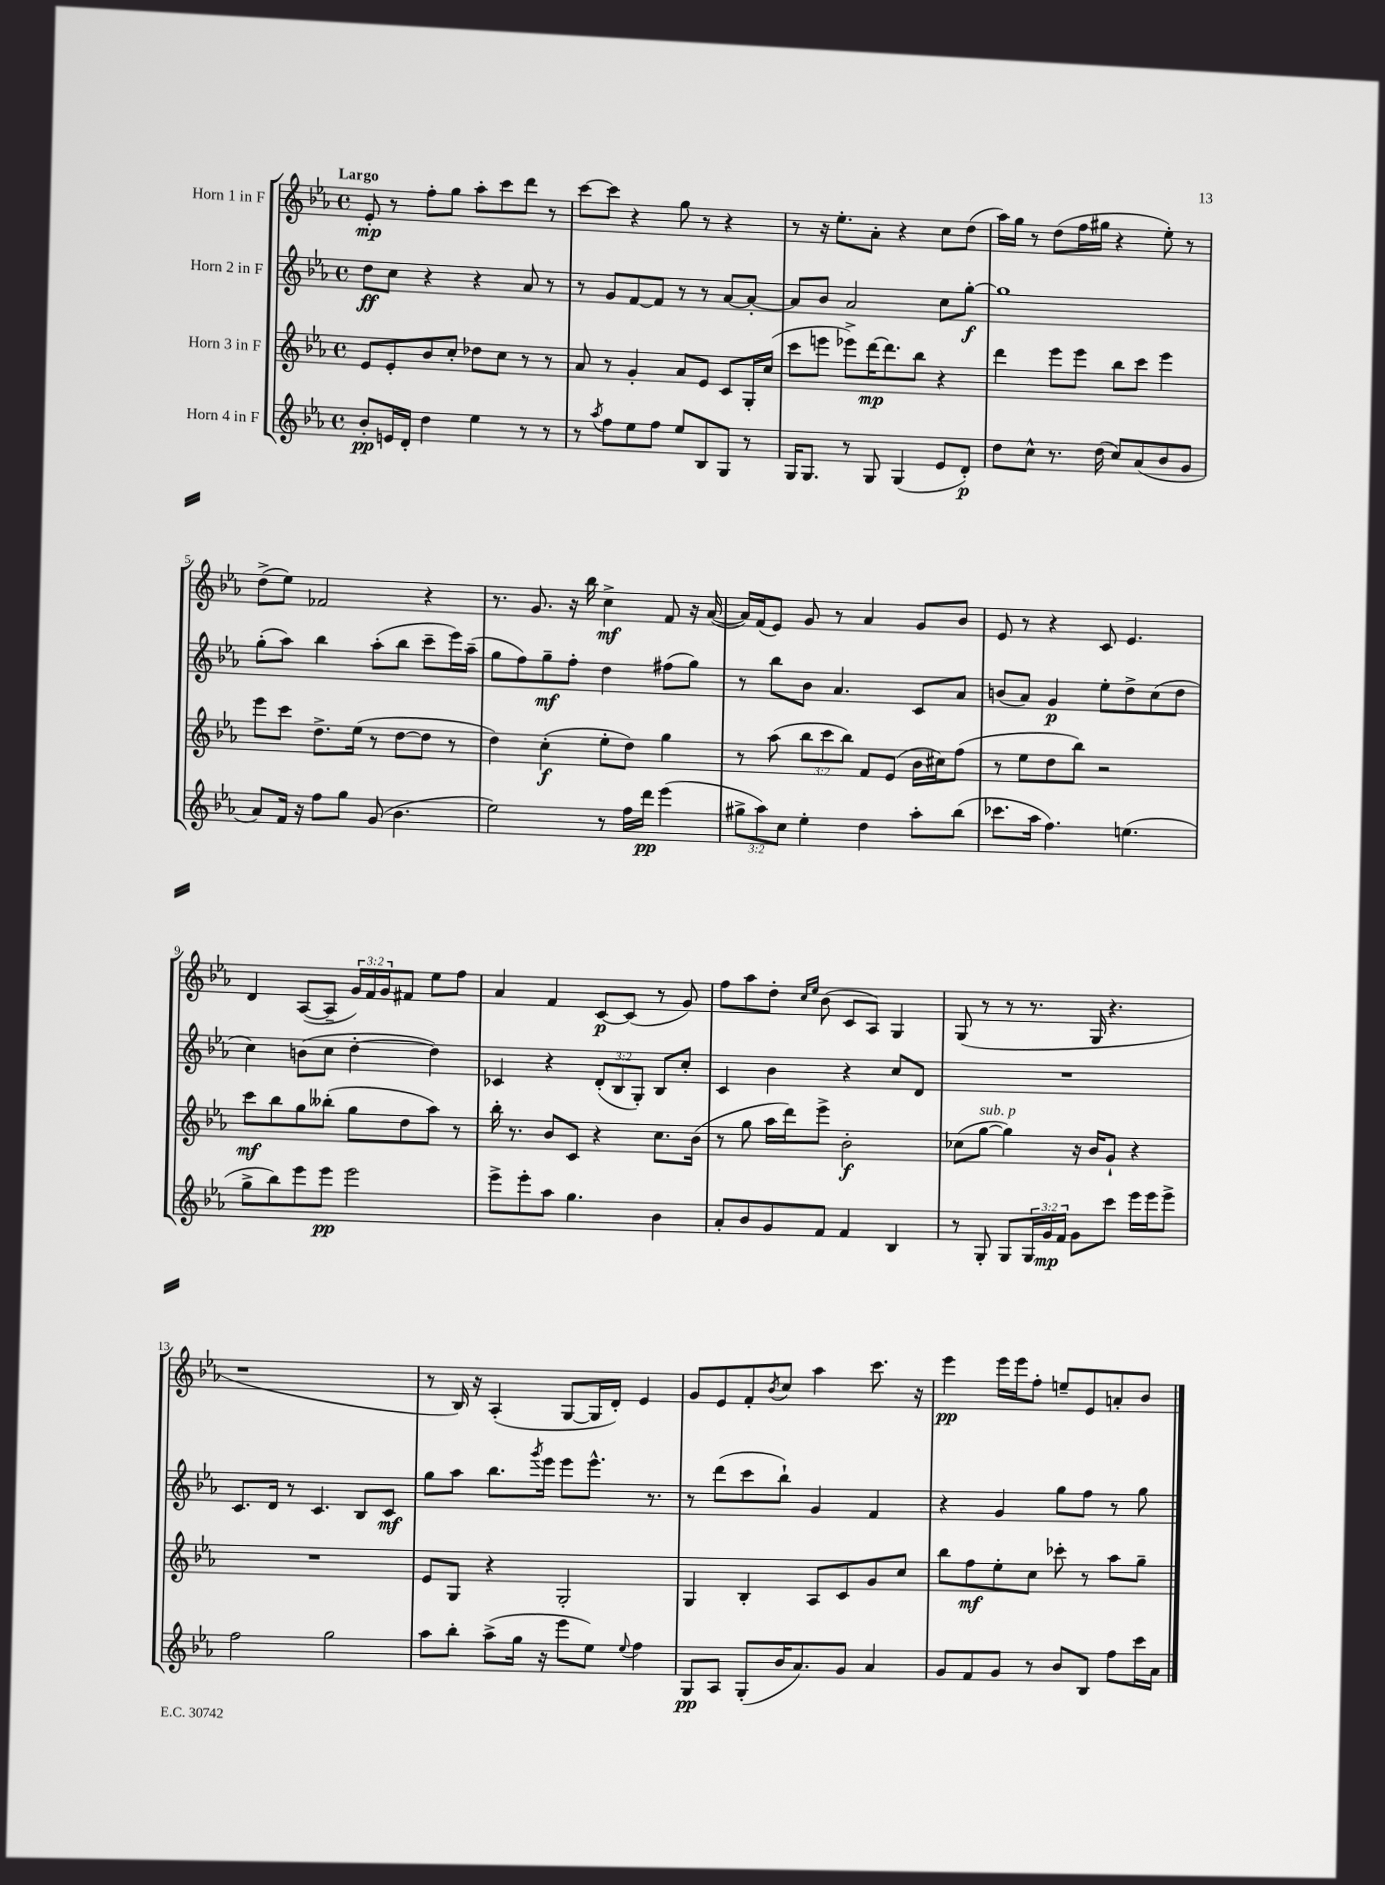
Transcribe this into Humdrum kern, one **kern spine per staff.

**kern	**dynam	**kern	**dynam	**kern	**dynam	**kern	**dynam
*part4	*part4	*part3	*part3	*part2	*part2	*part1	*part1
*staff4	*staff4	*staff3	*staff3	*staff2	*staff2	*staff1	*staff1
*I"Horn 4 in F	*	*I"Horn 3 in F	*	*I"Horn 2 in F	*	*I"Horn 1 in F	*
*clefG2	*	*clefG2	*	*clefG2	*	*clefG2	*
*k[b-e-a-]	*	*k[b-e-a-]	*	*k[b-e-a-]	*	*k[b-e-a-]	*
*M4/4	*	*M4/4	*	*M4/4	*	*M4/4	*
*met(c)	*	*met(c)	*	*met(c)	*	*met(c)	*
=1	=1	=1	=1	=1	=1	=1	=1
!	!	!	!	!	!	!LO:TX:a:B:t=Largo	!
8b-'/L	pp	8e-/L	.	8dd\L	ff	8e-'/	mp
16en/L	.	8e-'/	.	8cc\J	.	8r	.
16d'/JJ	.	.	.	.	.	.	.
4dd\	.	8b-/	.	4r	.	8ff'\L	.
.	.	8cc'/J	.	.	.	8gg\J	.
4ee-\	.	8dd-X\L	.	4r	.	8aa-'\L	.
.	.	8cc\J	.	.	.	8ccc\	.
8r	.	8r	.	8a-/	.	8ddd\J	.
8r	.	8r	.	8r	.	8r	.
=2	=2	=2	=2	=2	=2	=2	=2
8r	.	8a-/	.	8r	.	[8ccc\L	.
8qaa-/	.	.	.	.	.	.	.
8ff\L	.	8r	.	8g/L	.	8ccc\J]	.
8ee-\	.	4g'/	.	[8f/	.	4r	.
8ff\J	.	.	.	8f/J]	.	.	.
8ee-/L	.	8a-/L	.	8r	.	8gg\	.
8B-/	.	8e-/J	.	8r	.	8r	.
8G/J	.	8c/L	.	[8a-/L	.	4r	.
8r	.	16G'/L	.	8a-'/J_	.	.	.
.	.	(16cc/JJ	.	.	.	.	.
=3	=3	=3	=3	=3	=3	=3	=3
16G/KL	.	8ccc\L	.	8a-/L]	.	8r	.
8.G/J	.	.	.	.	.	.	.
.	.	8eeen\J	.	8b-/J	.	16r	.
.	.	.	.	.	.	8.ee-'\L	.
8r	.	8eee-X^\L)	.	2a-/	.	.	.
8G/	.	[16ddd\K	mp	.	.	8a-'\J	.
.	.	8.ddd\]	.	.	.	.	.
(4G/	.	.	.	.	.	4r	.
.	.	8bb-\J	.	.	.	.	.
8e-/L	.	4r	.	8cc\L	.	8cc\L	.
8d'/J)	p	.	.	[8gg'\J	f	(8dd\J	.
=4	=4	=4	=4	=4	=4	=4	=4
8dd\L	.	4ddd\	.	1gg]	.	16aa-\LL)	.
.	.	.	.	.	.	16gg\JJ	.
8cc^^\J	.	.	.	.	.	8r	.
8.r	.	8eee-\L	.	.	.	(8dd\L	.
.	.	8eee-\J	.	.	.	16ff\L	.
(16dd\	.	.	.	.	.	16gg#X\JJ	.
8cc/L)	.	8bb-\L	.	.	.	4r	.
(8a-/	.	8ccc\J	.	.	.	.	.
8b-/	.	4eee-\	.	.	.	8ee-'\)	.
8g/J	.	.	.	.	.	8r	.
!!LO:LB:g=z
=5	=5	=5	=5	=5	=5	=5	=5
8a-/L)	.	8eee-\L	.	(8gg'\L	.	(8dd^\L	.
16f/Jk	.	8ccc\J	.	8aa-\J)	.	8ee-\J)	.
16r	.	.	.	.	.	.	.
8ff\L	.	8.dd^\L	.	4bb-\	.	2f-X/	.
8gg\J	.	.	.	.	.	.	.
.	.	(16ee-\Jk	.	.	.	.	.
(8g/	.	8r	.	(8aa-'\L	.	.	.
4.b-\	.	[8dd\L	.	8bb-\J	.	.	.
.	.	8dd\J]	.	8ccc~\L	.	4r	.
.	.	8r	.	16eee-\L)	.	.	.
.	.	.	.	(16aa-~\JJ	.	.	.
=6	=6	=6	=6	=6	=6	=6	=6
2ee-\)	.	4dd\)	.	8gg\L	.	8.r	.
.	.	.	.	8ff\)	.	.	.
.	.	.	.	.	.	8.g/	.
.	.	(4cc'\	f	8gg~\	mf	.	.
.	.	.	.	8ff'\J	.	16r	.
.	.	.	.	.	.	16bb-\	.
8r	.	8ee-'\L	.	4dd\	.	4cc^\	mf
16ff\LL	.	8dd\J)	.	.	.	.	.
16ddd\JJ	pp	.	.	.	.	.	.
(4eee-\	.	4gg\	.	(8ff#X\L	.	8f/	.
.	.	.	.	8gg\J)	.	16r	.
.	.	.	.	.	.	([16a-/	.
=7	=7	=7	=7	=7	=7	=7	=7
12gg#X^\L	.	8r	.	8r	.	16a-/LL])	.
.	.	.	.	.	.	(16f/J	.
12aa-\)	.	.	.	.	.	.	.
.	.	(8aa-\	.	8bb-\L	.	8e-/J)	.
12cc\J	.	.	.	.	.	.	.
4ee-'\	.	12bb-\L	.	8b-\J	.	8g/	.
.	.	12ccc\	.	.	.	.	.
.	.	.	.	4.a-/	.	8r	.
.	.	12bb-\J)	.	.	.	.	.
4dd\	.	8f/L	.	.	.	4a-/	.
.	.	(8e-/J	.	.	.	.	.
8aa-'\L	.	16b-\LL	.	8c/L	.	8g/L	.
.	.	16cc#X\J)	.	.	.	.	.
(8bb-\J	.	(8ff\J	.	8a-/J	.	8b-/J	.
=8	=8	=8	=8	=8	=8	=8	=8
8.ccc-X\L	.	8r	.	(8bn/L	.	8e-/	.
.	.	8ee-\L	.	8a-/J)	.	8r	.
16aa-\Jk	.	.	.	.	.	.	.
4.ff\)	.	8dd\	.	4g/	p	4r	.
.	.	8bb-\J)	.	.	.	.	.
.	.	2r	.	8ee-'\L	.	8c/	.
(4.een\	.	.	.	8dd^\	.	4.e-/	.
.	.	.	.	(8cc\	.	.	.
.	.	.	.	8dd\J	.	.	.
!!LO:LB:g=z
=9	=9	=9	=9	=9	=9	=9	=9
8gg^\L	.	8ccc\L	mf	4cc\)	.	4d/	.
8bb-\)	.	8bb-\	.	.	.	.	.
8eee-\	.	8gg\	.	(8bn\L	.	([8A-/L	.
8eee-\J	pp	(8bb--X'\J	.	8cc\J	.	8A-~/J]	.
2eee-\	.	8gg\L	.	[4dd'\	.	24g/LL)	.
.	.	.	.	.	.	24f/	.
.	.	.	.	.	.	24g/J	.
.	.	8dd\	.	.	.	8f#X/J	.
.	.	8aa-\J)	.	4dd\])	.	8ee-\L	.
.	.	8r	.	.	.	8ff\J	.
=10	=10	=10	=10	=10	=10	=10	=10
8eee-^\L	.	16bb-'\	.	4c-X/	.	4a-/	.
.	.	8.r	.	.	.	.	.
8eee-'\	.	.	.	.	.	.	.
8aa-\J	.	8b-/L	.	4r	.	4f/	.
4.gg\	.	8c/J	.	.	.	.	.
.	.	4r	.	(12d'/L	.	[8c/L	p
.	.	.	.	12B-/	.	.	.
.	.	.	.	.	.	(8c/J]	.
.	.	.	.	12G'/J)	.	.	.
4b-\	.	8.cc\L	.	8B-/L	.	8r	.
.	.	.	.	8cc'/J	.	8g/)	.
.	.	(16b-\Jk	.	.	.	.	.
=11	=11	=11	=11	=11	=11	=11	=11
8a-'/L	.	8r	.	4c/	.	8ff\L	.
8b-/	.	8gg\	.	.	.	8aa-\	.
8g/	.	16aa-\LL	.	4b-\	.	8dd'\J	.
.	.	16ddd\J)	.	.	.	.	.
.	.	.	.	.	.	16qqcc/LL	.
.	.	.	.	.	.	16qqee-/JJ	.
8f/J	.	8eee-^\J	.	.	.	(8b-\	.
4f/	.	2b-'\	f	4r	.	8c/L	.
.	.	.	.	.	.	8A-/J)	.
4B-/	.	.	.	8cc/L	.	4G/	.
.	.	.	.	8d/J	.	.	.
=12	=12	=12	=12	=12	=12	=12	=12
8r	.	(8cc-X\L	.	1r	.	(8G/	.
!	!	!LO:TX:a:i:t=sub. p	!	!	!	!	!
8G'/	.	[8gg\J	.	.	.	8r	.
8G/L	.	4gg\])	.	.	.	8r	.
24G/L	.	.	.	.	.	8.r	.
24g/	mp	.	.	.	.	.	.
24f/JJ	.	.	.	.	.	.	.
8g\L	.	16r	.	.	.	.	.
.	.	16b-/KL	.	.	.	16G/	.
8ccc\J	.	8g`/J	.	.	.	4.r	.
16eee-\LL	.	4r	.	.	.	.	.
16eee-\J	.	.	.	.	.	.	.
8eee-^\J	.	.	.	.	.	.	.
!!LO:LB:g=z
=13	=13	=13	=13	=13	=13	=13	=13
2ff\	.	1r	.	8.c/L	.	1r	.
.	.	.	.	16d/Jk	.	.	.
.	.	.	.	8r	.	.	.
.	.	.	.	4.c/	.	.	.
2gg\	.	.	.	.	.	.	.
.	.	.	.	8B-/L	.	.	.
.	.	.	.	8c/J	mf	.	.
=14	=14	=14	=14	=14	=14	=14	=14
8aa-\L	.	8e-/L	.	8gg\L	.	8r	.
8bb-'\J	.	8G/J	.	8aa-\J	.	16B-/)	.
.	.	.	.	.	.	16r	.
(8aa-^\L	.	4r	.	8.bb-\L	.	(4A-'/	.
16gg\Jk	.	.	.	.	.	.	.
.	.	.	.	8qggg/	.	.	.
16r	.	.	.	16eee-\Jk	.	.	.
8eee-\L	.	2G'/	.	8eee-\L	.	[8G/L	.
8ee-\J)	.	.	.	8.eee-^^\J	.	16G/L]	.
.	.	.	.	.	.	16d'/JJ)	.
8qqee-/	.	.	.	.	.	.	.
4ff\	.	.	.	.	.	4e-/	.
.	.	.	.	8.r	.	.	.
=15	=15	=15	=15	=15	=15	=15	=15
8G/L	pp	4G/	.	8r	.	8g/L	.
8A-/J	.	.	.	(8ddd\L	.	8e-/	.
(8G'/L	.	4B-'/	.	8ccc\	.	8f'/	.
.	.	.	.	.	.	8qb-/	.
16b-/K	.	.	.	8bb-`\J)	.	8cc/J	.
8.a-/)	.	.	.	.	.	.	.
.	.	8A-/L	.	4g/	.	4aa-\	.
8g/J	.	8c/	.	.	.	.	.
4a-/	.	8g/	.	4f/	.	8.ccc\	.
.	.	8cc/J	.	.	.	.	.
.	.	.	.	.	.	16r	.
=16	=16	=16	=16	=16	=16	=16	=16
8g/L	.	8bb-\L	.	4r	.	4eee-\	pp
8f/	.	8ff\	mf	.	.	.	.
8g/J	.	8ee-'\	.	4g/	.	16eee-\LL	.
.	.	.	.	.	.	16eee-\J	.
8r	.	8cc\J	.	.	.	8ff'\J	.
8b-/L	.	8ccc-X'\	.	8gg\L	.	8een~/L	.
8B-/J	.	8r	.	8ff\J	.	8e-/	.
8ff\L	.	8aa-\L	.	8r	.	8an'/	.
16ccc\L	.	8gg~\J	.	8gg\	.	8b-/J	.
16a-\JJ	.	.	.	.	.	.	.
==	==	==	==	==	==	==	==
*-	*-	*-	*-	*-	*-	*-	*-
